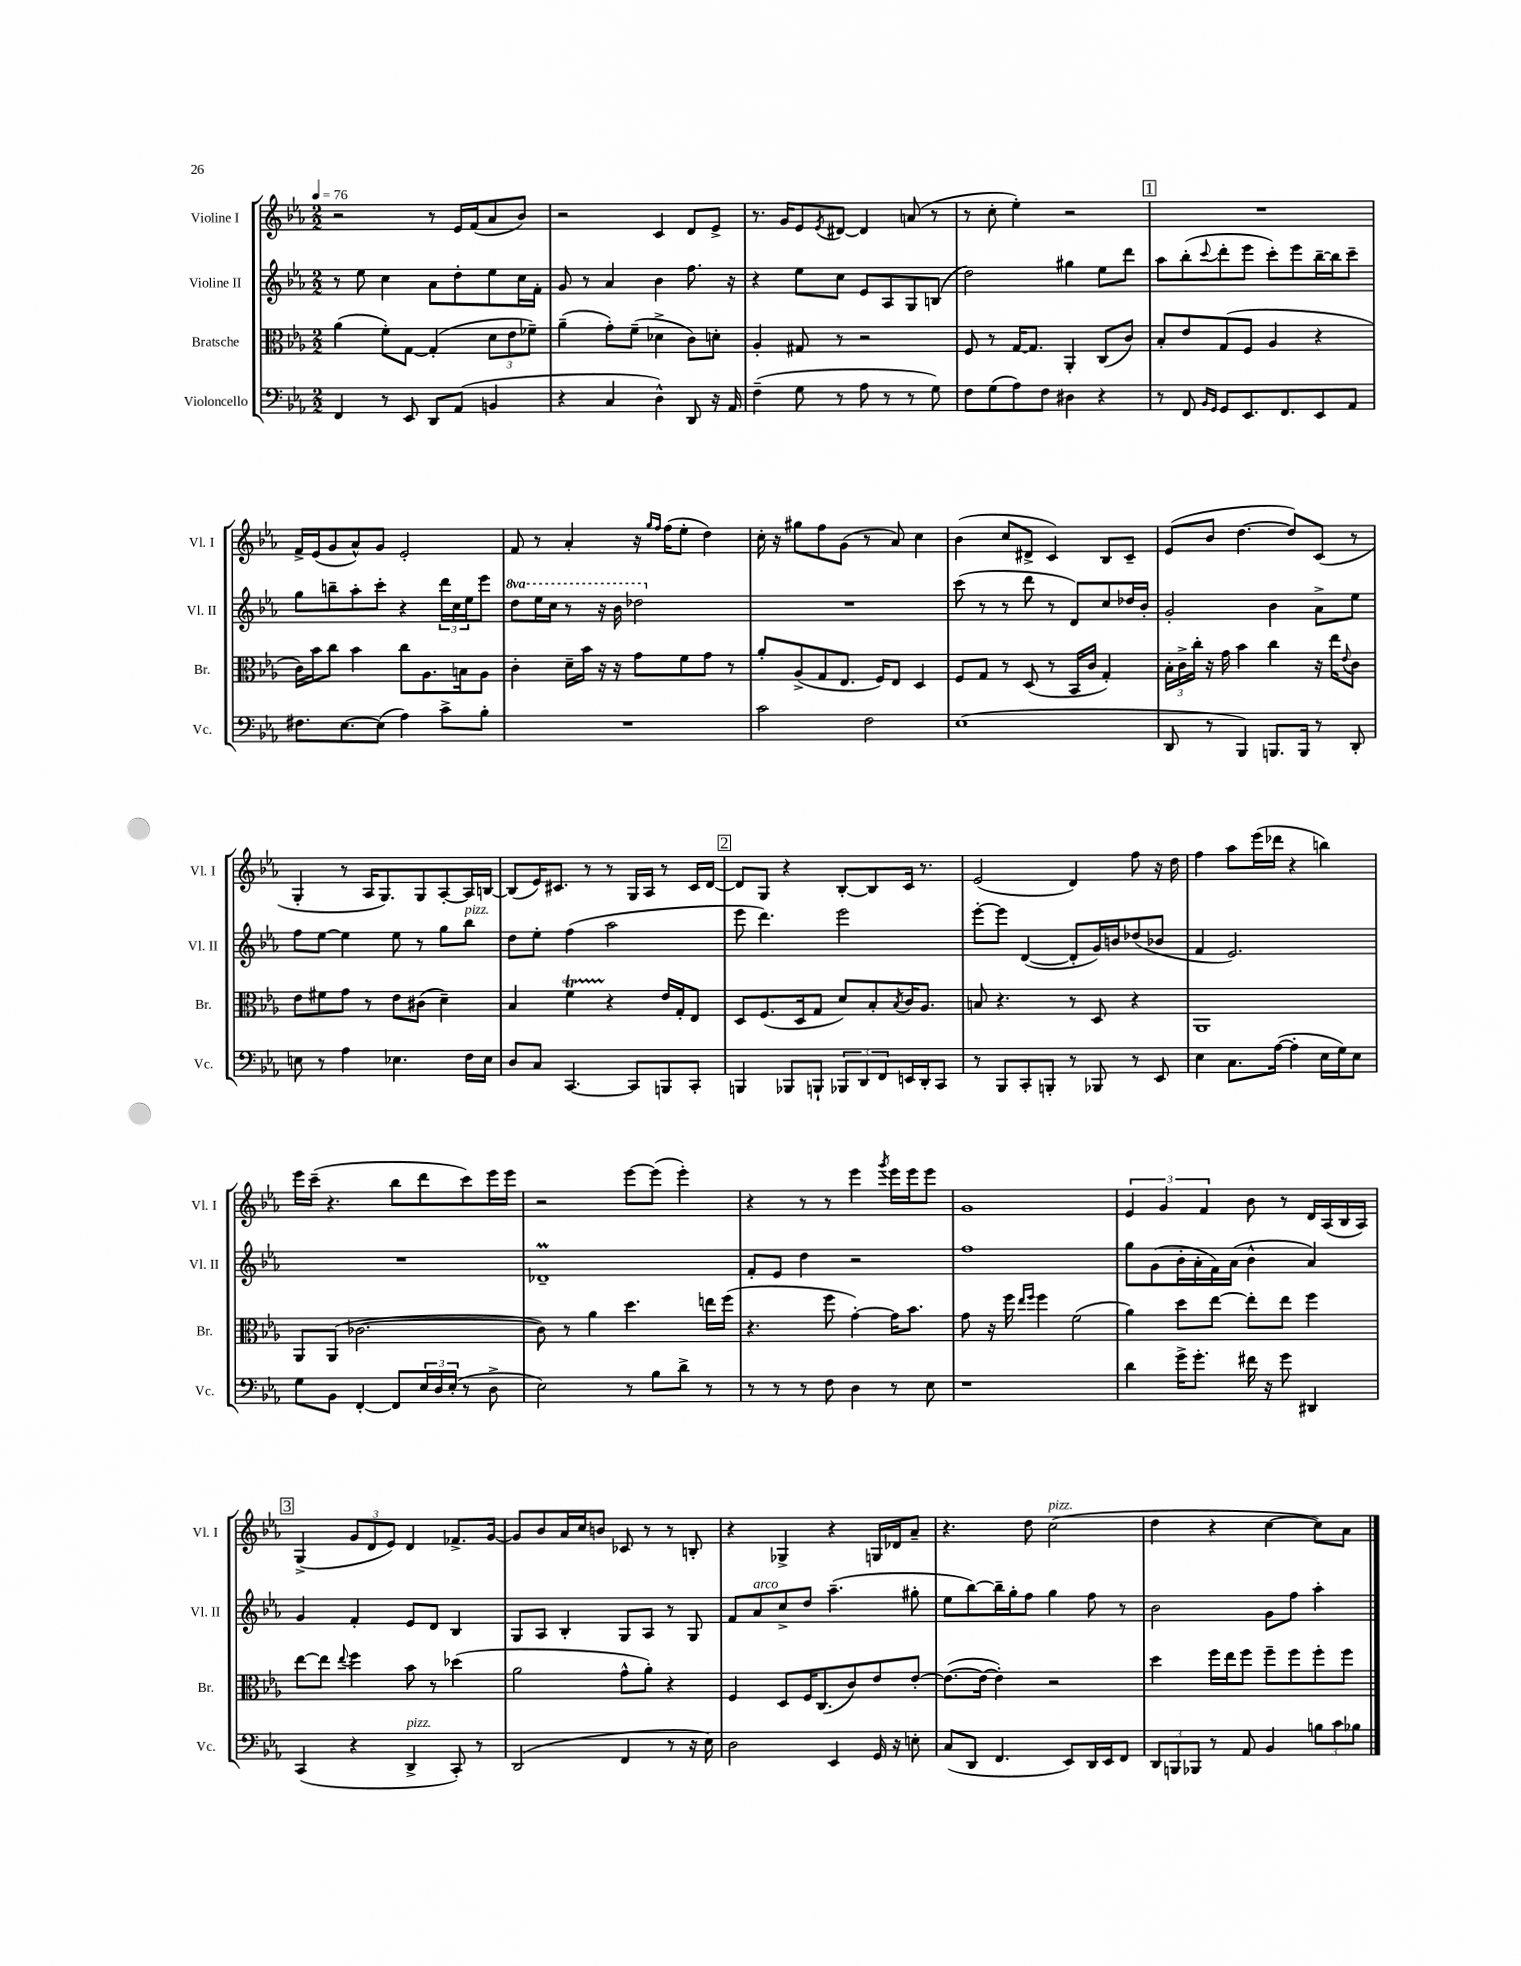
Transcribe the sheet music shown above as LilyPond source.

<<
\new StaffGroup <<
\new Staff = "s0" \with { instrumentName = "Violine I" shortInstrumentName = "Vl. I" } {
    \clef treble \key ees \major \numericTimeSignature \time 2/2 \tempo 4 = 76
    r2 r8 ees'16 f'16( aes'8 bes'8) |
    r2 c'4 d'8 ees'8-> |
    r8. g'16 ees'8 \acciaccatura { ees'8 } dis'8~ dis'4 a'8( r8 |
    r8 c''8-. ees''4-.) r2 |
    \mark \markup { \box "1" } R1 |
    f'16-> ees'16( g'8 aes'8-^) g'8 ees'2-. |
    f'8 r8 aes'4-. r16 \grace { g''16 f''16 } f''16( ees''8-. d''4) |
    c''16-. r16 gis''8 f''8 g'8( r8 aes'8) c''4 |
    bes'4( c''8 dis'8-> c'4) bes8 c'8-- |
    ees'8( bes'8 d''4.~ d''8) c'8( r8 |
    g4-. r8 aes16 g8.) g8 aes8~-. aes16 b16~ |
    b8( ees'16) cis'8. r8 r8 g16 aes16 r8 cis'16 d'16~ |
    \mark \markup { \box "2" } d'8 g8 r4 bes8~-. bes8 c'16 r8. |
    ees'2( d'4) f''8 r16 d''16 |
    f''4 aes''8 ees'''16( des'''16 r4 b''4) |
    ees'''16 c'''16--( r4. bes''8 d'''8 c'''8) ees'''16 ees'''16 |
    r2 ees'''8~ ees'''8( ees'''4-.) |
    r4 r8 r8 ees'''4 \acciaccatura { g'''8 } ees'''16 ees'''16 ees'''8 |
    g'1 |
    \tuplet 3/2 { ees'4 g'4 f'4 } bes'8 r8 d'16 aes16( bes16 aes16) |
    \mark \markup { \box "3" } g4->( \tuplet 3/2 { g'8 d'8 ees'8) } d'4 fes'8.-> g'16~ |
    g'8 bes'8 aes'16 c''16 b'8 ces'8 r8 r8 b8-. |
    r4 ges4-> r4 g16 des'16 aes'8-- |
    r4. d''8 c''2^\markup { \italic "pizz." }( |
    d''4 r4 c''4~ c''8) aes'8 \bar "|." |
}
\new Staff = "s1" \with { instrumentName = "Violine II" shortInstrumentName = "Vl. II" } {
    \clef treble \key ees \major \numericTimeSignature \time 2/2 \set Staff.ottavationMarkups = #ottavation-simple-ordinals
    r8 ees''8 c''4 aes'8 d''8-. ees''8 c''16 f'16-. |
    g'8 r8 aes'4 bes'4 f''8. r16 |
    r4 ees''8 c''8 ees'8 aes8 g8 b8( |
    d''2) gis''4 ees''8 d'''8 |
    \mark \markup { \box "1" } aes''8 bes''8-.( \appoggiatura { c'''8 } d'''8-. ees'''8 c'''8-.) ees'''8 bes''16~-- bes''16 c'''8-- |
    g''8 b''8-- aes''8-. c'''8-. r4 \tuplet 3/2 { d'''16 c''16 ees''16 } ees'''8 |
    \ottava #1 d'''8 ees'''16 c'''16 r8 r16 bes''16 des'''2 \ottava #0 |
    R1 |
    c'''8( r8 r8 d'''8 r8 d'8) c''8 des''16 bes'16-. |
    g'2-. bes'4 aes'8-> ees''8 |
    f''8 ees''8~ ees''4 ees''8 r8 g''8 bes''8^\markup { \italic "pizz." } |
    d''8 ees''8-. f''4( aes''2 |
    \mark \markup { \box "2" } ees'''8 d'''4.) ees'''2 |
    ees'''8~-. ees'''8 d'4~( d'8-. g'16) b'16 des''8( bes'8 |
    f'4 ees'2.) |
    R1 |
    des'1--\prall |
    f'8-. ees'8 d''4 r2 |
    f''1 |
    g''8 g'8( bes'16-. aes'16-. f'16) aes'16( bes'4-^ aes'4) |
    \mark \markup { \box "3" } g'4 f'4-. ees'8 d'8 bes4 |
    g8 aes8 bes4-. g8 aes8 r8 g8 |
    f'8 aes'8^\markup { \italic "arco" } c''8-> d''8 aes''4.--( gis''8-. |
    ees''8 bes''8~) bes''16-- g''16-. f''8 g''4 f''8 r8 |
    bes'2 g'8 f''8 aes''4-. \bar "|." |
}
\new Staff = "s2" \with { instrumentName = "Bratsche" shortInstrumentName = "Br." } {
    \clef alto \key ees \major \numericTimeSignature \time 2/2
    aes'4( f'8-.) g8~ g4-.( \tuplet 3/2 { d'8 ees'8 fes'8--) } |
    aes'4--( g'8-.) f'8--( des'4-> c'8) d'8-. |
    aes4-. gis8 r8 r2 |
    f8 r8 g16~ g8. aes,4-. c8( c'8) |
    \mark \markup { \box "1" } bes8-. ees'8 g8( f8 aes4 r4 |
    c'16) bes'16 c''8 bes'4 c''8 aes8. b16 aes8 |
    c'4-. d'16-- bes'16 r16 r16 g'8 f'8 g'8 r8 |
    aes'8-. aes8->( g8 ees8. f16) ees8 d4 |
    f8 g8 r8 d8( r8 bes,16 c'16 g4-.) |
    \tuplet 3/2 { bes16-. c'16-> c''16-. } r16 g'16 bes'4 c''4 r16 ees''16 \appoggiatura { ees'8 } c'8 |
    ees'8 fis'8 g'8 r8 ees'8 cis'8( d'4--) |
    bes4 f'4\startTrillSpan r4\stopTrillSpan ees'16 g16-. ees8 |
    \mark \markup { \box "2" } d8 f8.( d16 g8 d'8) bes8-. \acciaccatura { bes8 } c'16 aes8. |
    b8 r4. r8 d8 r4 |
    aes,1 |
    aes,8 aes,8( ces'2.~ |
    ces'8) r8 aes'4 d''4. e''16 f''16( |
    r4. f''8 g'4~-.) g'16 bes'8. |
    g'8 r16 f''16 \grace { ees''16 f''16 } f''4 f'2( |
    aes'4) d''8 ees''8~ ees''8-. ees''8 f''4 |
    \mark \markup { \box "3" } ees''8~ ees''8 \appoggiatura { ees''8 } f''4 bes'8 r8 des''4( |
    aes'2 g'8-^ aes'8-.) r4 |
    f4 d8 f16 c8.( c'8) ees'8 ees'8~-. |
    ees'8.~( ees'16~ ees'4-.) r2 |
    d''4 f''16 ees''16 f''8 f''8-- f''8 f''8-. f''8 \bar "|." |
}
\new Staff = "s3" \with { instrumentName = "Violoncello" shortInstrumentName = "Vc." } {
    \clef bass \key ees \major \numericTimeSignature \time 2/2
    f,4 r8 ees,8 d,8 aes,8( b,4 |
    r4 c4 d4-^) d,8 r16 aes,16 |
    f4--( g8 r8 aes8 r8 r8 g8) |
    f8 g8( aes8) f8 dis4 r4 |
    \mark \markup { \box "1" } r8 f,8 \grace { bes,16 g,16 } g,8 ees,8. f,8. ees,8 aes,8 |
    fis8. ees8.~ ees8( aes4) c'8-> bes8-. |
    R1 |
    c'2 f2 |
    ees1( |
    d,8 r8 bes,,4) b,,8. b,,16 r8 d,8-. |
    e8 r8 aes4 ees4. f16 ees16 |
    d8 c8 c,4.~ c,8 b,,8 c,8-. |
    \mark \markup { \box "2" } b,,4 bes,,8 b,,8-! \tuplet 3/2 { bes,,8 d,8 f,8 } e,16 d,16-. c,8 |
    r8 bes,,8 c,8-. b,,8-. r8 bes,,8 r8 ees,8 |
    ees4 c8. aes16~( aes4-. ees16 g16) ees8 |
    g8 bes,8 f,4~-. f,8 \tuplet 3/2 { ees16 d16 ees16-.( } r8 d8-> |
    ees2) r8 bes8 d'8-> r8 |
    r8 r8 r8 f8 d4 r8 ees8 |
    r1 |
    d'4 g'16-> g'8.-. fis'16 r16 g'8 dis,4 |
    \mark \markup { \box "3" } c,4( r4 d,4->^\markup { \italic "pizz." } c,8-.) r8 |
    d,2( f,4 r8 r16 ees16) |
    d2 ees,4 g,16 r16 e8-. |
    c8( d,8 f,4. ees,8) d,16 ees,16 f,8 |
    \tuplet 3/2 { d,8 b,,8 bes,,8 } r8 aes,8 bes,4 \tuplet 3/2 { b8 c'8 bes8 } \bar "|." |
}
>>
>>
\layout { \context { \Score \remove "Bar_number_engraver" } }
